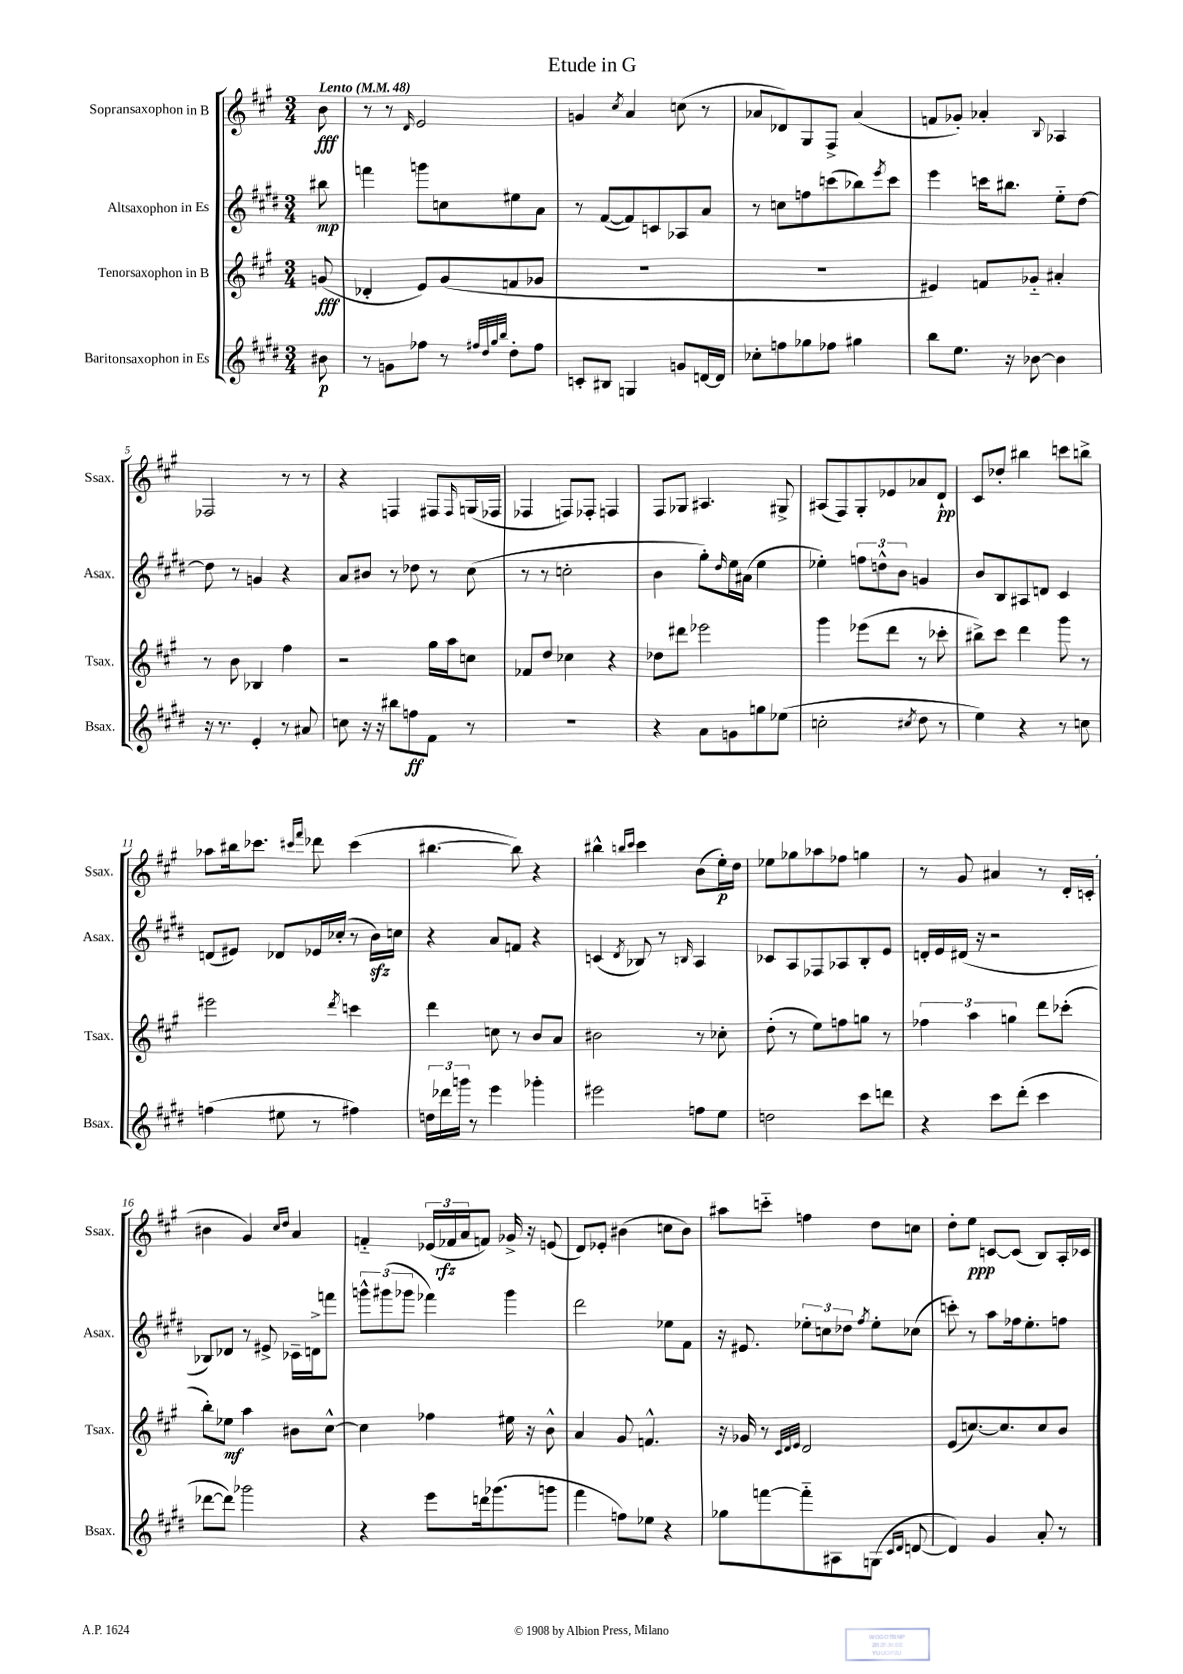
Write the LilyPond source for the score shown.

\header { title = "Etude in G" }
<<
\new StaffGroup <<
\new Staff = "s0" \with { instrumentName = "Sopransaxophon in B" shortInstrumentName = "Ssax." } {
    \clef treble \key a \major \numericTimeSignature \time 3/4 \partial 8 \tempo "Lento" 4 = 48
    b'8\fff |
    r8 r8 \grace { d'16 } e'2 |
    g'4 \acciaccatura { cis''8 } a'4 c''8( r8 |
    aes'8 des'8) gis8 fis8-> aes'4( |
    f'8 ges'8-.) aes'4-. \appoggiatura { b8 } aes4 |
    fes2 r8 r8 |
    r4 f4 fis8 \grace { fis16 } g16( fes16 |
    fes4 f8) fes8-. f4 |
    fis8 ges8 ais4. gis8-> |
    ais8( fis8) gis8-. ees'8 aes'8 d'8-!\pp |
    cis'8 des''8-. bis''4 c'''8 b''8-> |
    aes''8 bis''16 ces'''8. \grace { cis'''16 fis'''16 } des'''8 cis'''4( |
    bis''4.~ bis''8) r4 |
    bis''4-^ \grace { b''16 cis'''16 } cis'''4 b'8( e''16-.\p) d''16 |
    ees''8 ges''8 aes''8 fes''8 g''4 |
    r8 gis'8 ais'4 r8 d'16-. c'16-.( |
    bis'4 gis'4) \grace { cis''16 d''16 } a'4 |
    f'4-_ \tuplet 3/2 { ees'16( fes'16\rfz a'16 } f'8) ges'16-> r16 e'8( |
    d'8) ees'8-. bis'4( c''8 bis'8) |
    ais''8 c'''8-_ f''4 d''8 c''8 |
    d''8-. e''8\ppp c'8~ c'8( b8) a16-. ces'16 \bar "|." |
}
\new Staff = "s1" \with { instrumentName = "Altsaxophon in Es" shortInstrumentName = "Asax." } {
    \clef treble \key e \major \numericTimeSignature \time 3/4 \partial 8
    bis''8\mp |
    f'''4 g'''8 c''8 eis''8 a'8 |
    r8 fis'8~( fis'8) c'8 aes8 a'8 |
    r8 c''8 f''8 c'''8( bes''8) \acciaccatura { e'''8 } c'''8 |
    e'''4 c'''16 bis''8. e''8-_ dis''8~ |
    dis''8 r8 g'4 r4 |
    a'8 bis'8 r8 des''8 r8 cis''8( |
    r8 r8 c''2-. |
    b'4 gis''8-.) \grace { dis''16 } e''16 ais'16( e''4 |
    ees''4-.) \tuplet 3/2 { f''8 d''8-^ b'8 } g'4 |
    b'8 b8 ais8 d'8 cis'4 |
    d'8( eis'8) des'8 ees'16 ces''16-.( r8 b'16\sfz) c''16 |
    r4 a'8 f'8 r4 |
    c'4( \acciaccatura { dis'8 } bes8) r8 \grace { b16 } a4 |
    ces'8 a8 fes8 aes8 b8-. e'8 |
    d'16-. e'16 dis'16( r16 r2 |
    bes8) des'8 r8 eis'8-> ces'16-- d'16-> f'''8 |
    \tuplet 3/2 { g'''8-^ gis'''8( ges'''8 } fes'''4) ges'''4 |
    dis'''2 ees''8 fis'8 |
    r16 eis'8. \tuplet 3/2 { ees''8-. c''8 des''8 } \acciaccatura { fis''8 } ees''8-. ces''8( |
    c'''8-.) r8 a''8 fes''16 e''8.-. f''8 \bar "|." |
}
\new Staff = "s2" \with { instrumentName = "Tenorsaxophon in B" shortInstrumentName = "Tsax." } {
    \clef treble \key a \major \numericTimeSignature \time 3/4 \partial 8
    g'8\fff( |
    des'4-. e'8) gis'8( f'8 ges'8 |
    R2. |
    R2. |
    eis'4) f'8 ges'8-_ ais'4-. |
    r8 b'8 bes4 fis''4 |
    r2 gis''16 a''16 c''8 |
    fes'8 d''8 ces''4 r4 |
    des''8 dis'''8 ees'''2 |
    gis'''4 ees'''8( d'''8 r8 ces'''8-. |
    bis''8->) cis'''8 d'''4 gis'''8 r8 |
    eis'''2 \acciaccatura { d'''8 } c'''4 |
    d'''4 c''8 r8 b'8 a'8 |
    bis'2 r8 ces''8-. |
    d''8-.( r8 e''8) f''8 g''8 r8 |
    \tuplet 3/2 { fes''4 a''4 g''4 } d'''8 ces'''8-.( |
    b''8-.) ees''8\mf a''4 bis'8 cis''8~-^ |
    cis''4 fes''4 eis''16 r16 b'8-^ |
    a'4 gis'8 f'4.-^ |
    r16 ges'16 r8 \grace { cis'32 d'32 e'32 } d'2 |
    e'8( c''8.~) c''8. c''8 b'8 \bar "|." |
}
\new Staff = "s3" \with { instrumentName = "Baritonsaxophon in Es" shortInstrumentName = "Bsax." } {
    \clef treble \key e \major \numericTimeSignature \time 3/4 \partial 8
    bis'8\p |
    r8 g'8 fes''8 r8 \grace { fis''32 dis''32 gis''32 b''32 } dis''8-. fis''8 |
    c'8-. bis8 g4 g'8 d'16~ d'16 |
    ces''8-. f''8 ges''8 fes''8 gis''4 |
    b''8 e''8. r16 bes'8~ bes'4 |
    r16 r8. e'4-. r8 ais'8 |
    c''8 r16 r16 bis''8 f''8\ff fis'8 r8 |
    R2. |
    r4 a'8 g'8 g''8 ees''8( |
    c''2-. \acciaccatura { cis''8 } dis''8 r8 |
    e''4) r4 r8 c''8 |
    f''4( eis''8 r8 fis''4) |
    \tuplet 3/2 { d''16 des'''16 g'''16 } r8 e'''4 ges'''4-. |
    eis'''2 f''8 e''8 |
    d''2 cis'''8 d'''8 |
    r4 cis'''8 dis'''8-.( cis'''4 |
    des'''8~ des'''8) ges'''2 |
    r4 e'''8 d'''16 ges'''8.( g'''8 |
    fis'''4 f''8) ees''8 r4 |
    ges''8 f'''8~ f'''8-_ ais8 g8( \grace { cis'16 dis'16 } d'8~ |
    d'4) gis'4 a'8-. r8 \bar "|." |
}
>>
>>
